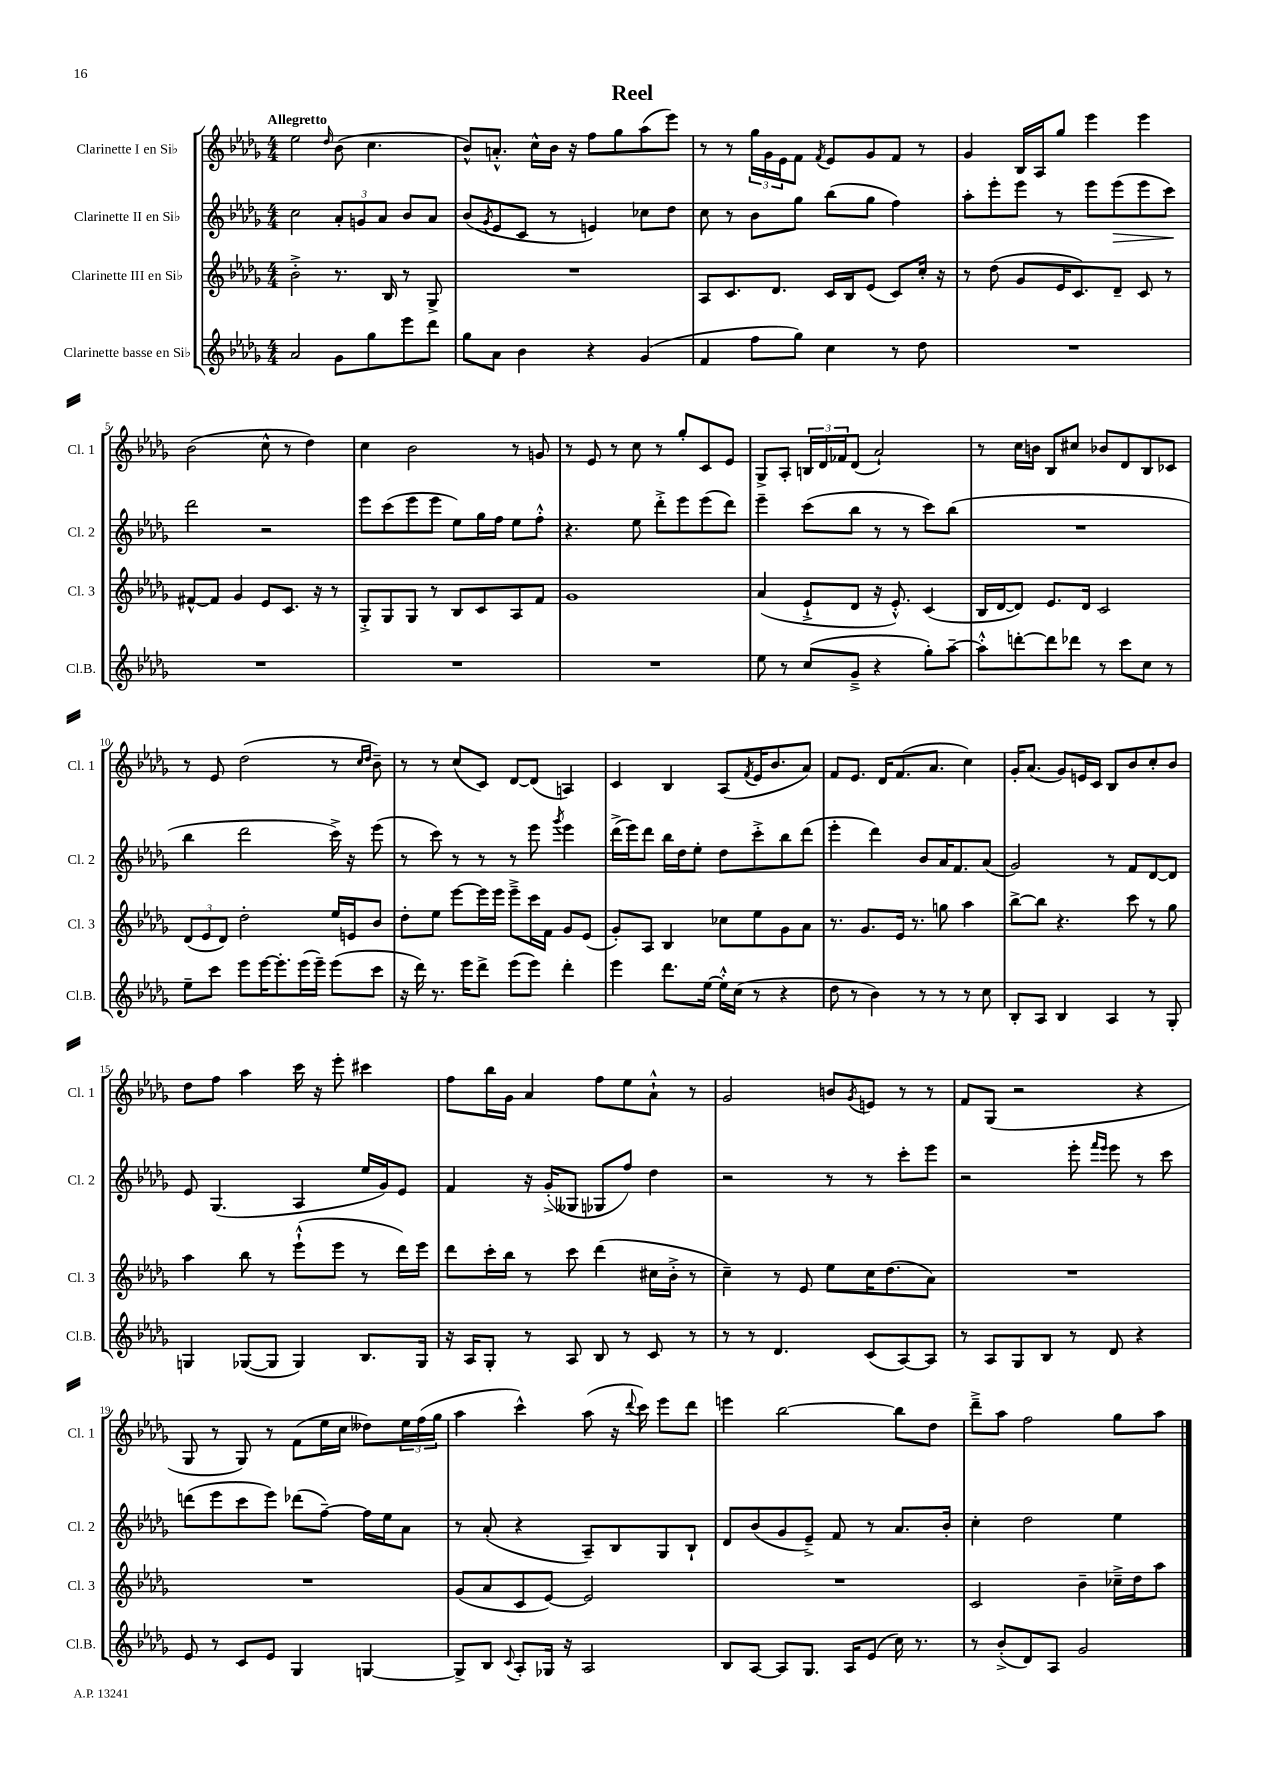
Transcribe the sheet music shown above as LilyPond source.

\header { title = "Reel" }
<<
\new StaffGroup <<
\new Staff = "s0" \with { instrumentName = "Clarinette I en Sib" shortInstrumentName = "Cl. 1" } {
    \clef treble \key des \major \numericTimeSignature \time 4/4 \tempo "Allegretto"
    ees''2 \grace { des''16 } bes'8( c''4. |
    bes'8-^) a'8.-.-^ c''16-^ bes'16 r16 f''8 ges''8 aes''8( ees'''8) |
    r8 r8 \tuplet 3/2 { ges''16 ges'16 ees'16 } f'8 \acciaccatura { f'8 } ees'8 ges'8 f'8 r8 |
    ges'4 bes16 aes16 ges''8 ees'''4 ees'''4 |
    bes'2( c''8-^ r8 des''4) |
    c''4 bes'2 r8 g'8 |
    r8 ees'8 r8 c''8 r8 ges''8-. c'8 ees'8 |
    ges8-> aes8-. \tuplet 3/2 { b16 des'16 fes'16 } des'8( aes'2-!) |
    r8 c''16 b'16 bes8 cis''8 bes'8 des'8 bes8 ces'8 |
    r8 ees'8 des''2( r8 \grace { c''16 des''16 } bes'8--) |
    r8 r8 c''8( c'8) des'8~ des'8( a4) |
    c'4 bes4 aes8( \acciaccatura { f'8 } ees'16 bes'8. aes'8) |
    f'8 ees'8. des'16 f'8.( aes'8. c''4) |
    ges'16-. aes'8.( ges'8) e'16 c'16 bes8 bes'8 c''8-. bes'8 |
    des''8 f''8 aes''4 c'''16 r16 ees'''8-. cis'''4 |
    f''8 bes''16 ges'16 aes'4 f''8 ees''8 aes'8-!-^ r8 |
    ges'2 b'8 \acciaccatura { ges'8 } e'8 r8 r8 |
    f'8 ges8( r2 r4 |
    ges8 r8 ges8) r8 f'8( ees''16 c''16 deses''8) \tuplet 3/2 { ees''16 f''16( ges''16 } |
    aes''4 c'''4-^) aes''8( r16 \appoggiatura { des'''8 } c'''16) ees'''8 des'''8 |
    e'''4 bes''2~ bes''8 des''8 |
    des'''8---> aes''8 f''2 ges''8 aes''8 \bar "|." |
}
\new Staff = "s1" \with { instrumentName = "Clarinette II en Sib" shortInstrumentName = "Cl. 2" } {
    \clef treble \key des \major \numericTimeSignature \time 4/4
    c''2 \tuplet 3/2 { aes'8-. g'8 aes'8 } bes'8 aes'8 |
    bes'8( \acciaccatura { ges'8 } ees'8 c'8 r8 e'4) ces''8 des''8 |
    c''8 r8 bes'8 ges''8 bes''8( ges''8 f''4) |
    aes''8-. ees'''8-. ees'''8 r8 ees'''8 ees'''8\>( ees'''8 c'''8\!) |
    des'''2 r2 |
    ees'''8 c'''8( ees'''8 ees'''8 ees''8) ges''16 f''16 ees''8 f''8-.-^ |
    r4. ees''8 des'''8-.-> ees'''8 ees'''8( des'''8) |
    ees'''4-- c'''8( bes''8 r8 r8 c'''8) bes''8( |
    R1 |
    bes''4 des'''2 c'''16->) r16 ees'''8( |
    r8 c'''8) r8 r8 r8 ees'''8 \acciaccatura { ges'''8 } ees'''4 |
    des'''16->( ees'''16) des'''8 bes''16 des''16 ees''8-. des''8 c'''8-.-> bes''8 des'''8( |
    ees'''4-. des'''4) bes'8 aes'16 f'8. aes'8( |
    ges'2) r8 f'8 des'8~ des'8 |
    ees'8 ges4.( aes4 ees''16 ges'16) ees'8 |
    f'4 r16 ges'16-.->( geses8 ges8 f''8) des''4 |
    r2 r8 r8 c'''8-. ees'''8 |
    r2 ees'''8-. \grace { f'''16 ees'''16 } ees'''8 r8 c'''8 |
    d'''8( ees'''8 c'''8 ees'''8) des'''8( f''8~--) f''16 ees''16 aes'8 |
    r8 aes'8-.( r4 aes8--) bes8 ges8 bes8-! |
    des'8 bes'8( ges'8 ees'8--->) f'8 r8 aes'8. bes'16-. |
    c''4-. des''2 ees''4 \bar "|." |
}
\new Staff = "s2" \with { instrumentName = "Clarinette III en Sib" shortInstrumentName = "Cl. 3" } {
    \clef treble \key des \major \numericTimeSignature \time 4/4
    bes'2-.-> r8. bes16 r8 ges8-> |
    R1 |
    aes8 c'8. des'8. c'16 bes16 ees'8( c'8) c''16-. r16 |
    r8 des''8( ges'8 ees'16 c'8.) des'8-- c'8 r8 |
    fis'8~-^ fis'8 ges'4 ees'8 c'8. r16 r8 |
    ges8-.-> ges8 ges8 r8 bes8 c'8 aes8 f'8 |
    ges'1 |
    aes'4( ees'8-!-> des'8 r16 ees'8.-.-^) c'4( |
    bes16 des'16~ des'8) ees'8. des'16 c'2 |
    \tuplet 3/2 { des'8( ees'8 des'8) } des''2-. ees''16 e'16 bes'8 |
    des''8-. ees''8 ees'''8~ ees'''16 ees'''16 ees'''8---> c'''16 f'16 ges'8 ees'8( |
    ges'8-.) aes8 bes4 ces''8 ees''8 ges'8 aes'8 |
    r8. ges'8. ees'16 r8. g''8 aes''4 |
    bes''8~-> bes''8 r4. c'''8 r8 ges''8 |
    aes''4 bes''8 r8 ees'''8-!-^( ees'''8 r8 des'''16) ees'''16 |
    des'''8 c'''16-. bes''16 r8 c'''8 des'''4( cis''16 bes'16-.-> r8 |
    c''4--) r8 ees'8 ees''8 c''16 des''8.( aes'8) |
    R1 |
    R1 |
    ges'8( aes'8 c'8 ees'8~) ees'2 |
    R1 |
    c'2 bes'4-- ces''16---> des''16 aes''8 \bar "|." |
}
\new Staff = "s3" \with { instrumentName = "Clarinette basse en Sib" shortInstrumentName = "Cl.B." } {
    \clef treble \key des \major \numericTimeSignature \time 4/4
    aes'2 ges'8 ges''8 ees'''8 des'''8 |
    ges''8 aes'8 bes'4 r4 ges'4( |
    f'4 f''8 ges''8) c''4 r8 des''8 |
    R1 |
    R1 |
    R1 |
    R1 |
    ees''8 r8 c''8( ges'8---> r4 ges''8-.) aes''8~-- |
    aes''8-.-^ d'''8~-. d'''8 des'''8 r8 c'''8 c''8 r8 |
    ees''8-- c'''8 ees'''8 ees'''16~ ees'''8.-. ees'''16( ees'''16--) ees'''8( c'''8 |
    r16 des'''16) r8. ees'''16 des'''8-> ees'''8( ees'''8) des'''4-. |
    ees'''4 des'''8. ees''16~ ees''16-.-^ c''16( r8 r4 |
    des''8 r8 bes'4) r8 r8 r8 c''8 |
    bes8-. aes8 bes4 aes4 r8 ges8-. |
    g4 ges8~( ges8 ges4) bes8. ges16 |
    r16 aes16 ges8-. r8 aes8 bes8 r8 c'8 r8 |
    r8 r8 des'4. c'8( aes8~) aes8 |
    r8 aes8 ges8 bes8 r8 des'8 r4 |
    ees'8 r8 c'8 ees'8 ges4 g4~ |
    g8-> bes8 \appoggiatura { c'8 } aes8-. ges16 r16 aes2 |
    bes8 aes8~ aes8 ges8. aes16 ees'8( c''16) r8. |
    r8 bes'8-.->( des'8) aes8 ges'2 \bar "|." |
}
>>
>>
